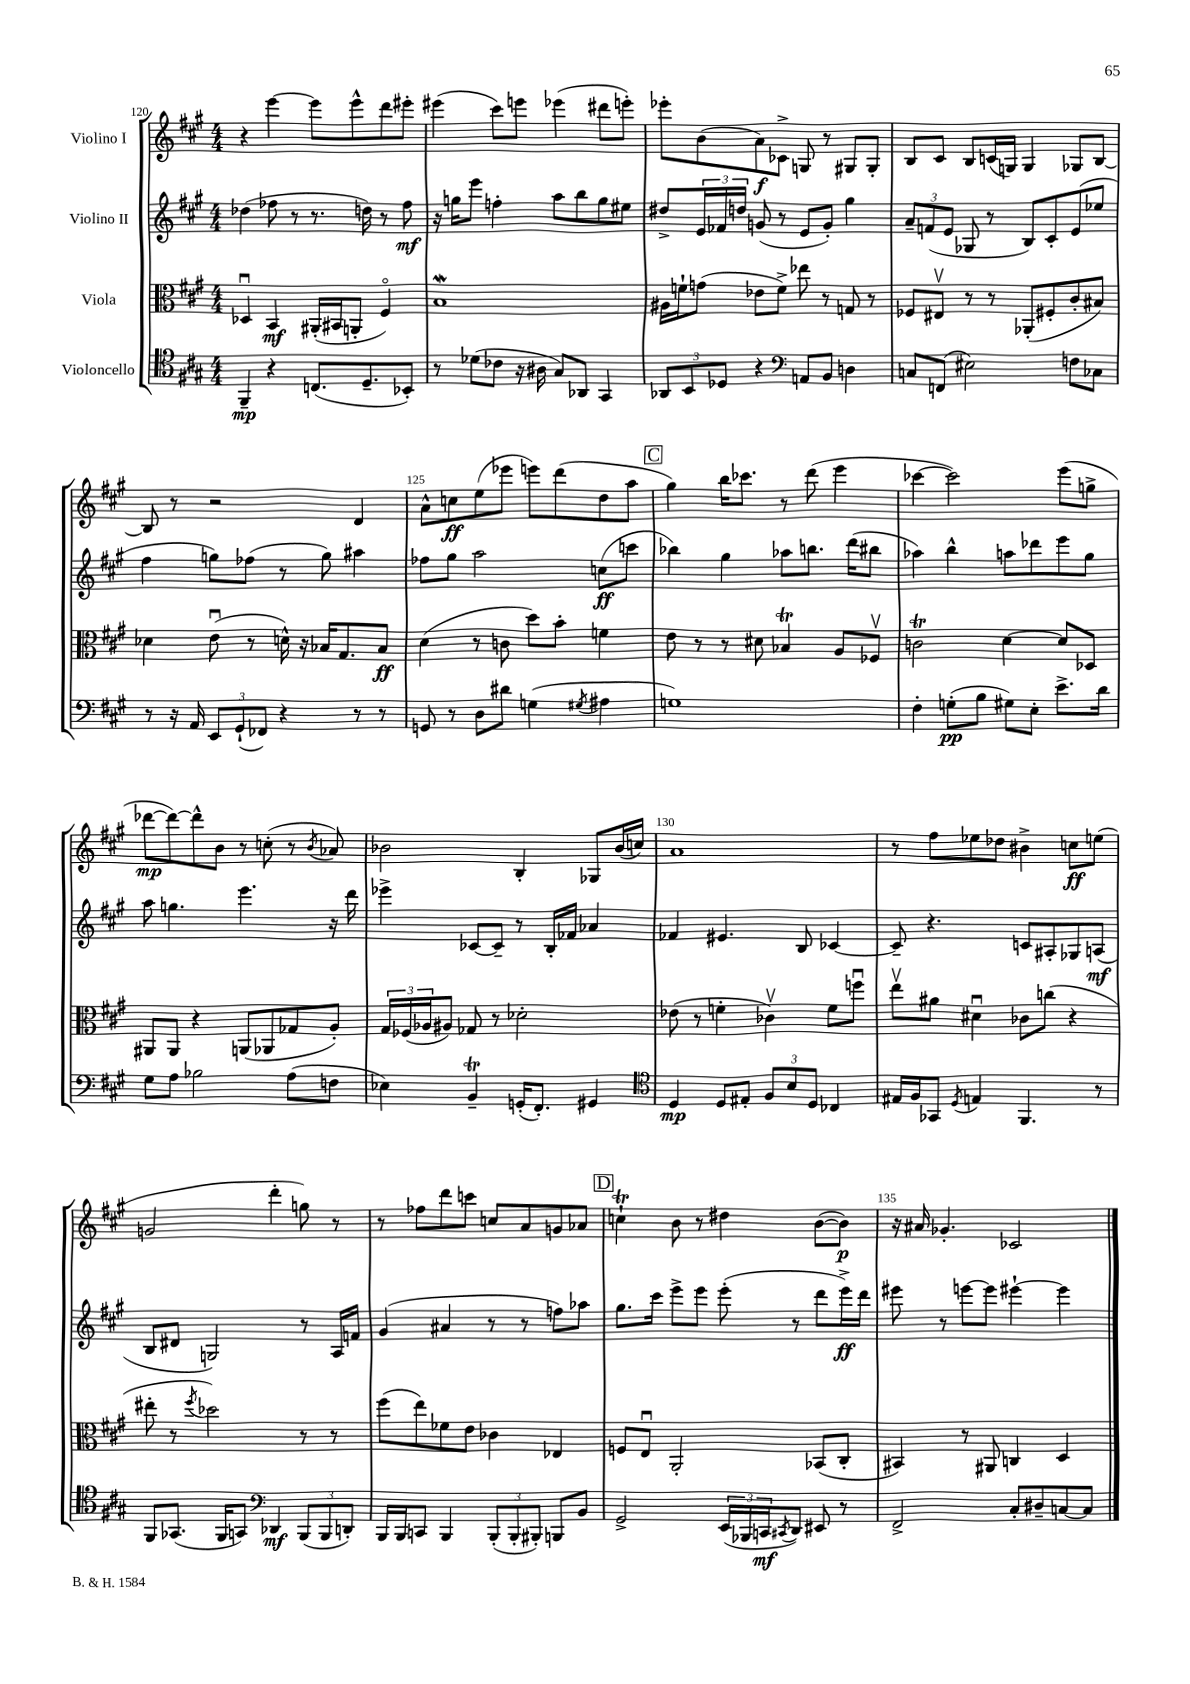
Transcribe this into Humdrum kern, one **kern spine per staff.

**kern	**kern	**kern	**kern
*staff4	*staff3	*staff2	*staff1
*clefC4	*clefC3	*clefG2	*clefG2
*k[f#c#g#]	*k[f#c#g#]	*k[f#c#g#]	*k[f#c#g#]
*M4/4	*M4/4	*M4/4	*M4/4
4FF#~/	4D-u/	(4dd-\	4r
4r	4BB/	8ff-\	[4eee\
.	.	8r	.
(8.C/L	(16AA#'/LL	8.r	8eee\]L
.	16BB#/J	.	.
.	8AA'/J	.	8eee^^\
8.D~/	.	16dd\)	.
.	4F#o/)	8r	8ddd\
8BB-'/J)	.	8ff-\	8eee#'\J
=	=	=	=
8r	1B	16r	(4eee#\
.	.	16gg\LK	.
(8d-\L	.	8eee\J	.
8c-\J	.	4ff'\	8ccc#\L)
16r	.	.	8eee\J
16A#\	.	.	.
8G#/L)	.	8aa\L	(4eee-\
8AA-/J	.	8bb\	.
4GG#/	.	8gg\	8ddd#\L
.	.	8ee#\J	8eee'\J)
=	=	=	=
12AA-/L	16A#\LL	8dd#^/L	8eee-'\L
.	16f`\J	.	.
12BB/	.	.	.
.	(8g\J	24e/L	(8b\
12D-/J	.	24f-/	.
.	.	24dd/JJ	.
4r	8e-\L	(8g/	8a\)
.	8f^\J)	8r	8c-^\J
*clefF4	*	*	*
8AA/L	8ee-\	8e/L	8G/
8BB/J	8r	8g'/J)	8r
4D\	8G/	4gg#\	8G#/L
.	8r	.	8G#'/J
=	=	=	=
8C/L	8F-/L	12a~/L	8B/L
.	.	(12f/	.
(8FF/J	8E#v/J	.	8c#/J
.	.	12e/J	.
2E#\)	8r	8G-/	8B/L
.	8r	8r	(16c/L
.	.	.	16G/JJ)
.	(8AA-'/L	8B/L)	4G/
.	8F#'/	8c#'/	.
8F\L	8c#'/	(8e/	8G-/L
8C-\J	8B#/J)	8ee-/J	[8B/J
=	=	=	=
8r	4d-\	4ff#\	8B/]
16r	.	.	8r
16AA/	.	.	.
12EE/L	(8eu\	8gg\L)	2r
(12GG#`/	.	.	.
.	8r	(8ff-\J	.
12FF-/J)	.	.	.
4r	16d^^\)	8r	.
.	16r	.	.
.	16B-/LK	8gg\)	.
.	8.G#/	.	.
8r	.	4aa#\	4d/
8r	8B-/J	.	.
=	=	=	=
8GG/	(4d\	8ff-\L	8a^^\L
8r	.	8gg#\J	8cc\
8D\L	8r	2aa\	(8ee\
8d#\J	8c\	.	8eee-\J
(4G\	8dd\L)	.	8eee\L)
.	8b'\J	.	(8ddd\
8qG#/	.	.	.
4A#\	4f\	(8cc\L	8dd\
.	.	8ccc\J	8aa\J
=	=	=	=
1G)	8e\	4bb-\)	4gg#\)
.	8r	.	.
.	8r	4gg#\	16bb\LK
.	.	.	8.ccc-\J
.	8d#\	.	.
.	4B-/	8aa-\L	8r
.	.	8.bb\J	(8ddd\
.	8A/L	.	4eee\
.	.	(16ddd\LK	.
.	8F-v/J	8bb#\J	.
=	=	=	=
4F#'\	2c\	4aa-\)	[4ccc-\
(8G'\L	.	4bb^^\	2ccc-\])
8B\J	.	.	.
8G#\L)	[4d\	8aa\L	.
8E'\J	.	8ddd-\	.
8.e^\L	8d/]L	8eee\	(8eee\L
.	8D-/J	8gg#\J	8gg^\J
16d\Jk	.	.	.
=	=	=	=
8G#\L	8AA#/L	8aa\	[8ddd-\L
8A\J	8AA#/J	4.gg\	8ddd-\_)
2B-\	4r	.	8ddd-^^\]
.	.	.	8b\J
.	(8AA/L	4.eee\	8r
.	8AA-/	.	(8cc'\
(8A\L	8G-/	.	8r
.	.	.	8qb/
8F\J	8A'/J)	16r	8a-/)
.	.	16ddd\	.
=	=	=	=
4E-\)	24G#/LL	4eee-^\	2b-\
.	(24F-/	.	.
.	24A-/J	.	.
.	8A#/J)	.	.
4BB~/	8G-/	[8c-/L	.
.	8r	8c-~/]J	.
(16GG'/LK	2d-'\	8r	4B'/
8.FF#'/J)	.	.	.
.	.	16B'/LL	.
.	.	16f-/JJ	.
4GG#/	.	4a-/	8G-/L
.	.	.	(16b-/L
.	.	.	16cc/JJ)
=	=	=	=
*clefC4	*	*	*
4D/	(8e-\	4f-/	1a
.	8r	.	.
8D/L	4f'\	4.e#/	.
8E#'/J	.	.	.
12F#/L	4c-v\)	.	.
12B/	.	.	.
.	.	8B/	.
12D/J	.	.	.
4C-/	8f\L	[4c-/	.
.	8ffu\J	.	.
=	=	=	=
16E#/LL	8eev\L	8c-~/]	8r
16F#/J	.	.	.
8GG-/J	8a#\J	4.r	8ff#\L
8qD/	.	.	.
4E/	4d#u\	.	8ee-\
.	.	.	8dd-\J
4.FF#/	8c-\L	8c/L	4b#^\
.	(8cc\J	8A#'/	.
.	4r	8G-/	8cc\L
8r	.	(8A/J	(8ee\J
=	=	=	=
8FF#/L	8ee#'\	8B/L	2g/
(8.GG-/J	8r	8d#/J	.
.	8qff#/	.	.
.	2dd-\)	2G/)	.
16FF#/LK	.	.	.
8GG/J)	.	.	.
*clefF4	*	*	*
4DD-/	.	.	4ddd'\
(12BBB/L	8r	8r	8gg\)
12BBB/	.	.	.
.	8r	16A/LL	8r
12DD'/J)	.	.	.
.	.	16f/JJ	.
=	=	=	=
16BBB/LL	(8ff#\L	(4g#/	8r
16BBB/J	.	.	.
8CC/J	8ee\)	.	8ff-\L
4BBB/	8f-\	4a#/	8ddd\
.	8e\J	.	8ccc\J
(12BBB'/L	4c-\	8r	8cc/L
12BBB'/	.	.	.
.	.	8r	8a/
12BBB#'/J)	.	.	.
8BBB/L	4E-/	8ff\L)	8g/
8BB/J	.	8aa-\J	8a-/J
=	=	=	=
2GG#^/	8F/L	8.gg#\L	4cc`\
.	8Eu/J	.	.
.	.	16ccc#\Jk	.
.	2AA'/	8eee^\L	8b\
.	.	8eee\J	8r
(24EE/LL	.	(8eee'\	4dd#\
24BBB-/	.	.	.
24CC/J	.	.	.
8qCC#/	.	.	.
8DD/J)	.	8r	.
8EE#/	(8BB-/L	8ddd\L	([8b\L
8r	8C#'/J	16eee^\L)	8b\]J)
.	.	16ddd\JJ	.
=	=	=	=
2FF#^/	4BB#/)	8eee#\	16r
.	.	.	16a#/
.	.	8r	4.g-'/
.	8r	[8eee\L	.
.	8AA#/	8eee\]J	.
8C#'/L	4C/	[4eee#`\	2c-/
8D#~/	.	.	.
[8C/	4D/	4eee#\]	.
8C/]J	.	.	.
==	==	==	==
*-	*-	*-	*-
